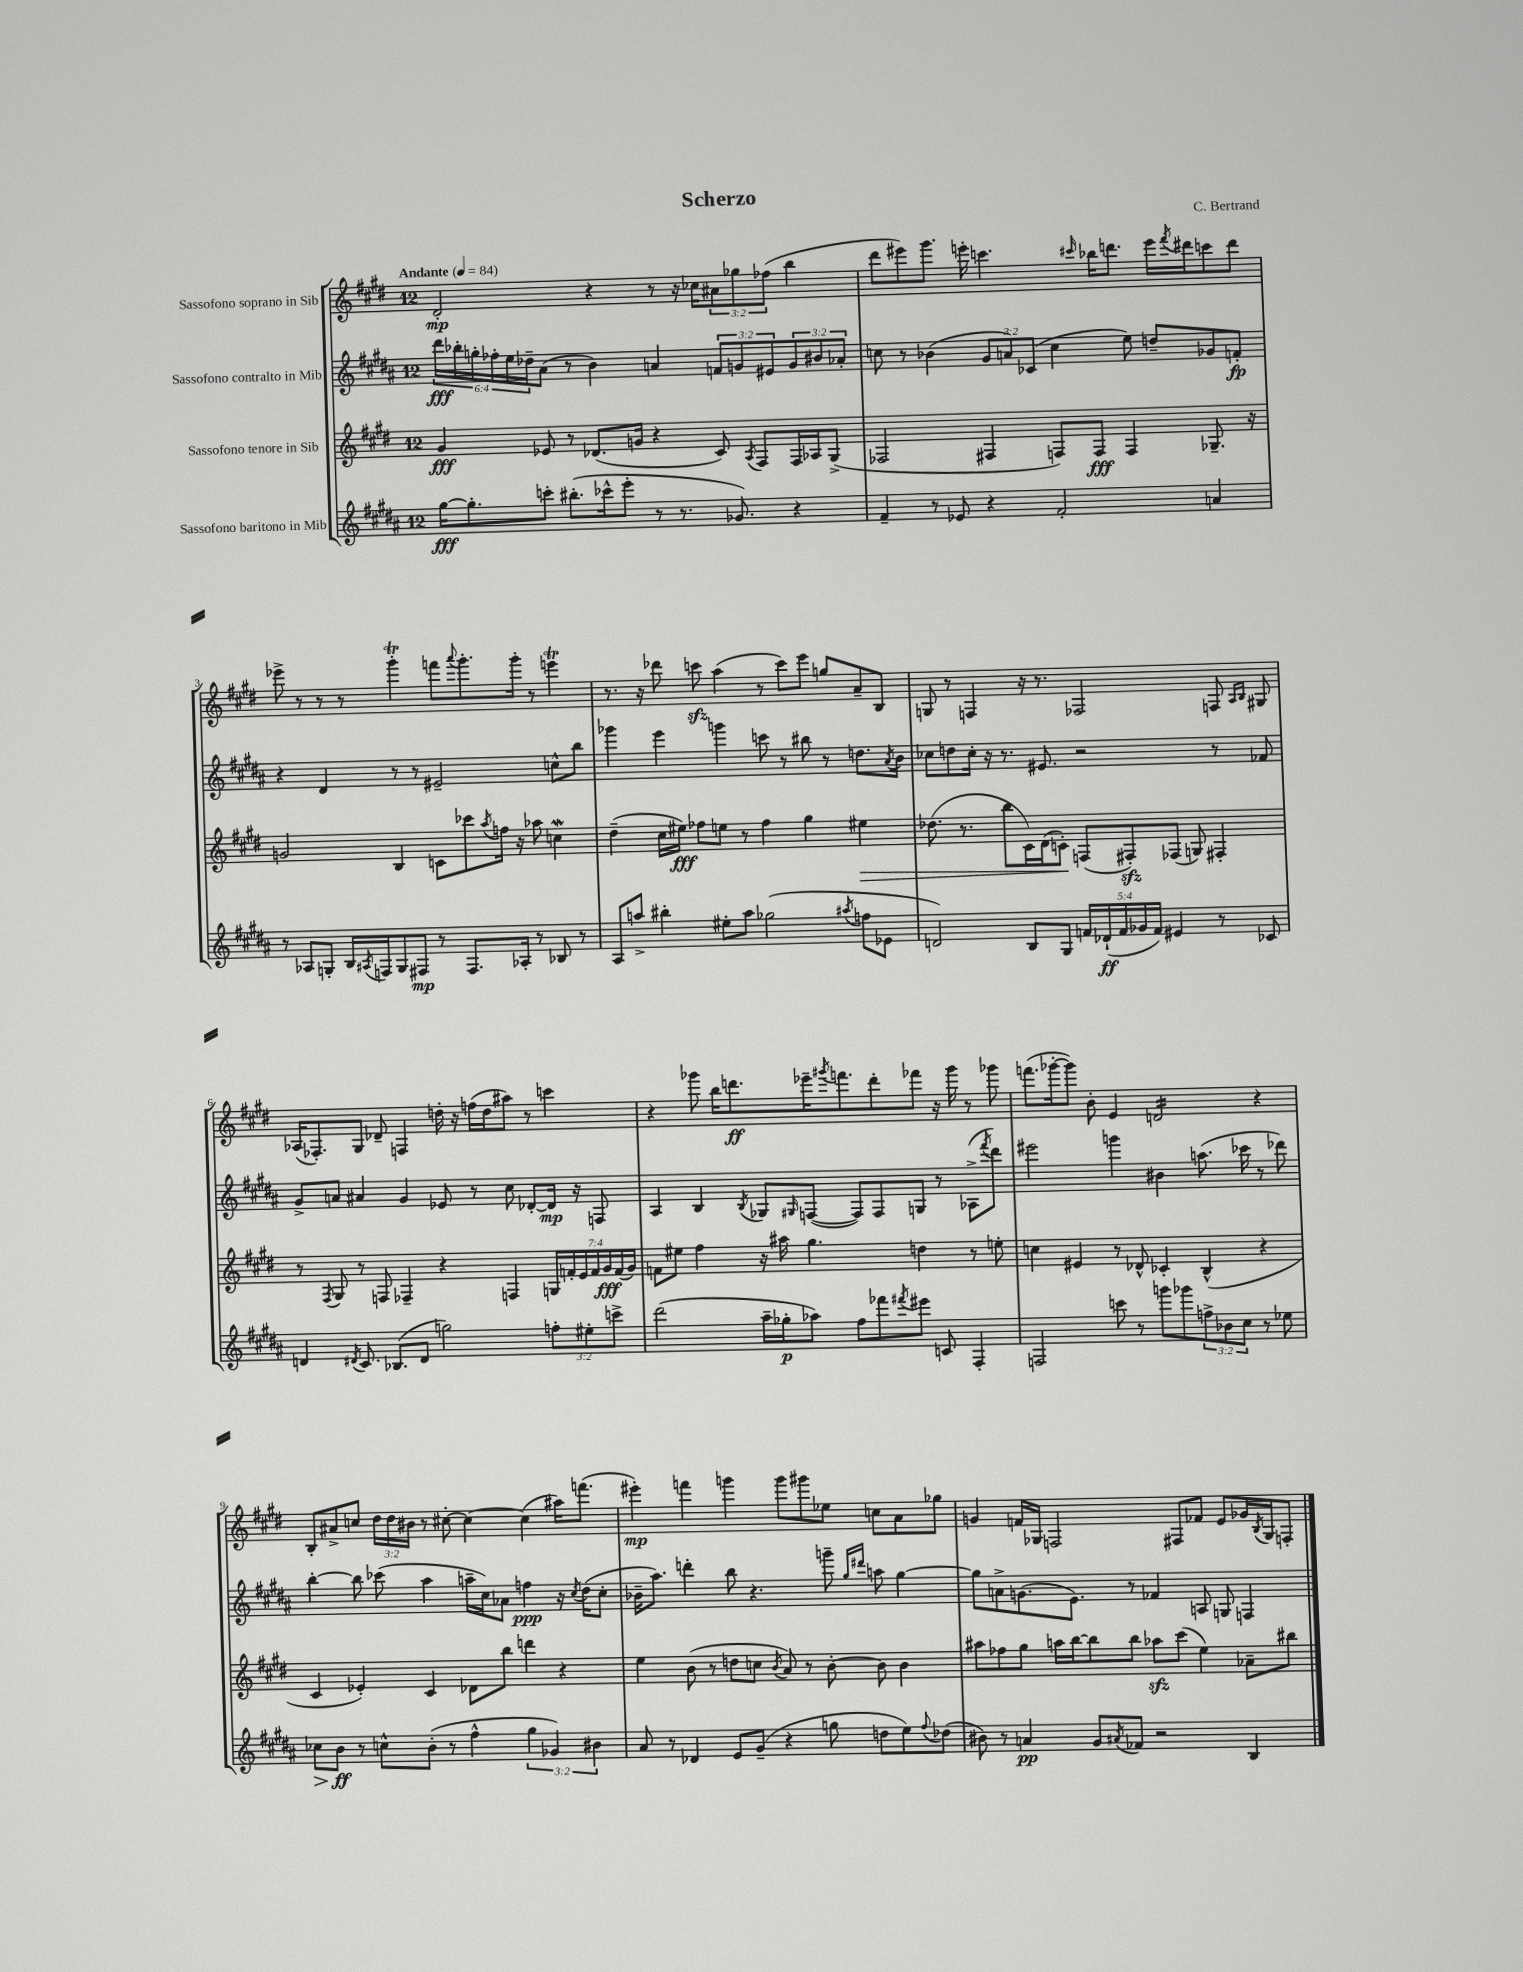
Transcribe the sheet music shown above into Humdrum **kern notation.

**kern	**dynam	**kern	**dynam	**kern	**dynam	**kern	**dynam
*part4	*part4	*part3	*part3	*part2	*part2	*part1	*part1
*staff4	*staff4	*staff3	*staff3	*staff2	*staff2	*staff1	*staff1
*I"Sassofono baritono in Mib	*	*I"Sassofono tenore in Sib	*	*I"Sassofono contralto in Mib	*	*I"Sassofono soprano in Sib	*
*clefG2	*	*clefG2	*	*clefG2	*	*clefG2	*
*k[f#c#g#d#a#]	*	*k[f#c#g#d#]	*	*k[f#c#g#d#a#]	*	*k[f#c#g#d#]	*
*M12/8	*	*M12/8	*	*M12/8	*	*M12/8	*
*MM84	*	*MM84	*	*MM84	*	*MM84	*
=1	=1	=1	=1	=1	=1	=1	=1
!	!	!	!	!	!	!LO:TX:a:B:t=Andante	!
[16gg#\KL	fff	4g#/	fff	24ddd#\LL	fff	2d#'/	mp
.	.	.	.	24bb-X'\	.	.	.
8.gg#'\]	.	.	.	.	.	.	.
.	.	.	.	24ggn'\	.	.	.
.	.	.	.	24ff-X'\	.	.	.
.	.	.	.	24ee\	.	.	.
.	.	.	.	24dd-X~\J	.	.	.
8cccn'\J	.	8e-X/	.	(8a#\J	.	.	.
(8.bb#X'\L	.	8r	.	8r	.	.	.
.	.	(8.d-X/L	.	4b\)	.	4r	.
16ccc-X^^\k	.	.	.	.	.	.	.
8eee'\J	.	.	.	.	.	.	.
.	.	16gn/Jk	.	.	.	.	.
8r	.	4r	.	4an/	.	8r	.
8.r	.	.	.	.	.	16r	.
.	.	.	.	.	.	16cc-X\KL	.
.	.	8c#/)	.	12fn/L	.	12a#X\	.
8.g-X/)	.	.	.	.	.	.	.
.	.	.	.	12gn/	.	12gg-X\	.
.	.	8qA/	.	.	.	.	.
.	.	8F#/L	.	.	.	.	.
.	.	.	.	12e#X/	.	(12ff-X\J	.
4r	.	16F#/L	.	12g/	.	4bb\	.
.	.	16A-X/J	.	.	.	.	.
.	.	.	.	12b#X/	.	.	.
.	.	(8G#^/J	.	.	.	.	.
.	.	.	.	12a-X'/J	.	.	.
=2	=2	=2	=2	=2	=2	=2	=2
4f#~/	.	2F-X/	.	8ccn\	.	8ddd#\L	.
.	.	.	.	8r	.	8eee#X\)	.
8r	.	.	.	(4b-X\	.	8.ggg#\J	.
8e-X/	.	.	.	.	.	.	.
.	.	.	.	.	.	16eeen'\	.
4r	.	4F#X/	.	12g#/L	.	4.cccn\	.
.	.	.	.	12an/)	.	.	.
.	.	.	.	(12c-X/J	.	.	.
2f#'/	.	8Fn/L)	.	4cc\	.	.	.
.	.	.	.	.	.	16qqccc#X/	.
.	.	8F/J	fff	.	.	16bb-X\KL	.
.	.	.	.	.	.	8.dddn\J	.
.	.	4F/	.	8ee\)	.	.	.
.	.	.	.	8ddn~/L	.	16eee\LL	.
.	.	.	.	.	.	8qfff#/	.
.	.	.	.	.	.	16ddd#X\J	.
4an/	.	8.G-X~/	.	8g-X/	.	8cccn\	.
.	.	.	.	8fn'/J	fp	8ddd#\J	.
.	.	16r	.	.	.	.	.
!!LO:LB:g=z
=3	=3	=3	=3	=3	=3	=3	=3
8r	.	2gn/	.	4r	.	8eee-X^\	.
8A-X/L	.	.	.	.	.	8r	.
8Gn'/J	.	.	.	4d#/	.	8r	.
16B/LL	.	.	.	.	.	8r	.
8qA#X/	.	.	.	.	.	.	.
16Fn/J	.	.	.	.	.	.	.
8G/	.	4B/	.	8r	.	4ggg#t'\	.
8F#X/J	mp	.	.	8r	.	.	.
8r	.	8cn\L	.	2e#X~/	.	8fffn\L	.
.	.	.	.	.	.	8qqaaa/	.
8.F#/L	.	8ccc-X\	.	.	.	8.ggg#'\	.
.	.	8qaa/	.	.	.	.	.
.	.	16ffn\Jk	.	.	.	.	.
16A-X'/Jk	.	16r	.	.	.	16ggg#'\Jk	.
8r	.	8aa-X\	.	.	.	8r	.
8B-X/	.	4ccnw\	.	8ccn^^\L	.	4eeenT\	.
8r	.	.	.	8bb\J	.	.	.
=4	=4	=4	=4	=4	=4	=4	=4
8A#/L	.	(4dd#~\	.	4ggg-X\	.	8.r	.
8aan^/J	.	.	.	.	.	.	.
.	.	.	.	.	.	16r	.
4bb#X'\	.	16cc#\LL	.	4eee\	.	8ddd-X\	.
.	.	16ee#X\JJ)	fff	.	.	.	.
.	.	8ff-X\L	.	.	.	8cccnzz\	.
8ee#X'\L	.	8een\J	.	4gggn\	.	(4aa\	.
8aa\J	.	8r	.	.	.	.	.
(2gg-X\	.	4ff-\	.	8cccn\	.	8r	.
.	.	.	.	8r	.	8ccc\L)	.
.	.	4gg#\	.	8bb#X\	.	8eee\J	.
.	.	.	.	8r	.	8ggn/L	.
8qaa#X/	.	.	.	.	.	.	.
!	!	!	!LO:HP:b	!	!	!	!
8ffn\L	.	4ee#X\	>	8.ddn\L	.	8a~/	.
8e-X\J	.	.	.	.	.	8B/J	.
.	.	.	.	8qa#/	.	.	.
.	.	.	.	16b\Jk	.	.	.
=5	=5	=5	=5	=5	=5	=5	=5
2dn/)	.	(8.dd-X\	.	8cc-X\L	.	8Gn/	.
.	.	.	.	8ddn\	.	8r	.
.	.	8.r	.	.	.	.	.
.	.	.	.	16cc-'\Jk	.	4Fn/	.
.	.	.	.	16r	.	.	.
.	.	8bb\L	.	8.r	.	.	.
8B/L	.	16c#\L)	.	.	.	16r	.
.	.	(16d#\J	.	8.e#X/	.	8.r	.
8G#/J	.	8cn'\J)	.	.	.	.	.
20fn/LL	.	(8Fn/L	]	2r	.	2F-X/	.
(20d-X`/	ff	.	.	.	.	.	.
20f/	.	.	.	.	.	.	.
.	.	8F#Xzz'/)	.	.	.	.	.
20g-X/	.	.	.	.	.	.	.
20f/JJ)	.	.	.	.	.	.	.
4e#X/	.	(8F-X/J	.	.	.	.	.
.	.	8Gn/)	.	.	.	.	.
8r	.	4F#X'/	.	8r	.	8Fn/	.
.	.	.	.	.	.	16qqA/LL	.
.	.	.	.	.	.	16qqB/JJ	.
8c-X/	.	.	.	8f-X/	.	8G#X/	.
!!LO:LB:g=z
=6	=6	=6	=6	=6	=6	=6	=6
4dn/	.	8r	.	8g#^/L	.	(16A-X/KL	.
.	.	.	.	.	.	8.F-X'/)	.
.	.	8qF#/	.	.	.	.	.
.	.	8G#/	.	8an/J	.	.	.
8qd#X/	.	.	.	.	.	.	.
8.c#/	.	8r	.	4a#X/	.	8G#/J	.
.	.	8Fn/	.	.	.	8d-X~/	.
(8.B-X/L	.	.	.	.	.	.	.
.	.	4F-X~/	.	4g#/	.	4Fn/	.
8d#/J	.	.	.	.	.	.	.
2ggn\)	.	4r	.	8e-X/	.	16ddn'\	.
.	.	.	.	.	.	16r	.
.	.	.	.	8r	.	(16ffn\LL	.
.	.	.	.	.	.	16dd\J	.
.	.	4Fn/	.	8cc#\	.	8aa#X\J)	.
.	.	.	.	[8d-X'/L	.	8r	.
12ffn'\L	.	28Gn/LL	.	16d-/Jk]	mp	4cccn\	.
.	.	28fn'/	.	.	.	.	.
.	.	.	.	16r	.	.	.
.	.	28e/	.	.	.	.	.
12ee#X'\	.	.	.	.	.	.	.
.	.	28f/	.	.	.	.	.
.	.	.	.	8Fn/	.	.	.
.	.	28g#/	fff	.	.	.	.
12cccn^\J	.	.	.	.	.	.	.
.	.	(28f/	.	.	.	.	.
.	.	28g#/JJ)	.	.	.	.	.
=7	=7	=7	=7	=7	=7	=7	=7
(2ddd#\	.	8fn\L	.	4A#/	.	4r	.
.	.	8ee#X\J	.	.	.	.	.
.	.	4ff#\	.	4B/	.	8ggg-X\	.
.	.	.	.	.	.	16bb\KL	.
.	.	.	.	.	.	8.dddn\	ff
.	.	.	.	8qB/	.	.	.
16aa#~\LL	.	16r	.	8G-X/L	.	.	.
16gg-X'\J	p	16aa#X\	.	.	.	.	.
.	.	.	.	16qqG#X/	.	.	.
8aa-X\J)	.	4.gg#\	.	([8Fn/J	.	16eee-X~\K	.
.	.	.	.	.	.	8qggg#X/	.
.	.	.	.	.	.	8.fffn\	.
8ff#\L	.	.	.	8F/L])	.	.	.
8fff-X\	.	.	.	8F/	.	8ddd'\	.
8qfff#X/	.	.	.	.	.	.	.
8eee#X\J	.	4ddn\	.	8Gn/J	.	8fff-X\J	.
8cn/	.	.	.	8r	.	16r	.
.	.	.	.	.	.	16ggg#\	.
4F#'/	.	8r	.	(8A-X^\L	.	8r	.
.	.	.	.	8qfff#/	.	.	.
.	.	8een'\	.	8ddd#\J)	.	8ggg-X\	.
=8	=8	=8	=8	=8	=8	=8	=8
2Fn/	.	4ccn\	.	2eee#X\	.	(8.fffn\L	.
.	.	.	.	.	.	[16ggg-X'\k	.
.	.	4e#X/	.	.	.	8ggg-\J])	.
.	.	.	.	.	.	8b'\	.
8cccn\	.	8r	.	4gggn\	.	4e/	.
8r	.	8d-X^^/	.	.	.	.	.
*	*	*	*	*	*	*tremolo	*
8gggn\L	.	4c-X'/	.	4b#X\	.	16dn/LL	.
.	.	.	.	.	.	16dn/	.
8ggg-X\	.	.	.	.	.	16dn/	.
.	.	.	.	.	.	16dn/	.
12ffn^\	.	(4B^^/	.	(8.aan\	.	16dn/	.
.	.	.	.	.	.	16dn/	.
12b-X\	.	.	.	.	.	.	.
.	.	.	.	.	.	16dn/	.
12cc#\J	.	.	.	.	.	.	.
.	.	.	.	16ccc-X\	.	16dn/JJ	.
*	*	*	*	*	*	*Xtremolo	*
8r	.	4r	.	8r	.	4r	.
8ee-X\	.	.	.	8ddd-X\)	.	.	.
!!LO:LB:g=z
=9	=9	=9	=9	=9	=9	=9	=9
!	!LO:HP:b	!	!	!	!	!	!
8cc-X\L	>	4c#/	.	[4bb'\	.	8B'/L	.
8b\J	ff	.	.	.	.	8a#X^/	.
8r	]	4e-X'/)	.	8bb\]	.	8ccn/J	.
8ccn^^\L	.	.	.	(8ccc-X\	.	24dd#\LL	.
.	.	.	.	.	.	24dd#\	.
.	.	.	.	.	.	24b#X\JJ	.
(8b'\J	.	4c#/	.	4aa#\	.	8r	.
8r	.	.	.	.	.	[8cc#X'\	.
4ff#^^\	.	8d-X\L	.	16aan~\LL	.	4cc#\_	.
.	.	.	.	16cc#\J)	.	.	.
.	.	8bb\J	.	8a-X\J	.	.	.
6gg#\	.	4dddn\	.	4ffn\	ppp	(4cc#\]	.
6g-X/)	.	.	.	.	.	.	.
.	.	4r	.	16r	.	16aa#X\KL)	.
.	.	.	.	8qcc#/	.	.	.
.	.	.	.	(16dd#\KL	.	(8.fffn\J	.
6b#X\	.	.	.	.	.	.	.
.	.	.	.	8cc#'\J	.	.	.
=10	=10	=10	=10	=10	=10	=10	=10
8a#/	.	4ee\	.	16b-X~\KL	.	4eee#X'\)	mp
.	.	.	.	8.aa#\J)	.	.	.
8r	.	.	.	.	.	.	.
4d-X/	.	(8b\	.	4dddn'\	.	4fffn\	.
.	.	8r	.	.	.	.	.
8e/L	.	8ddn\L	.	8bb\	.	4gggn\	.
(8g#~/J	.	8ccn\J	.	4.r	.	.	.
.	.	8qb/	.	.	.	.	.
4r	.	8a/)	.	.	.	8ggg\L	.
.	.	8r	.	.	.	8ggg#X\	.
8ggn\	.	[8b'\	.	8gggn~\	.	8ee-X\J	.
.	.	.	.	16qqgg#/LL	.	.	.
.	.	.	.	16qqddd#X/JJ	.	.	.
8ddn\L	.	8b\]	.	8aan\	.	8ccn\L	.
8ee\)	.	4b\	.	[4gg#\	.	8a\	.
8qqff#/	.	.	.	.	.	.	.
(8dd-X\J	.	.	.	.	.	8gg-X\J	.
=11	=11	=11	=11	=11	=11	=11	=11
8b#X\)	.	8aa#X\L	.	8gg#\L]	.	4gn/	.
8r	.	8ff-X\	.	8an^\	.	.	.
4an/	pp	8gg#\J	.	(8.gn\	.	16fn/LL	.
.	.	.	.	.	.	16G-X/JJ	.
.	.	16aan\LL	.	.	.	2Fn/	.
.	.	[16bb\J	.	8.e\J)	.	.	.
8g#/L	.	8bb\]	.	.	.	.	.
8qa#X/	.	.	.	.	.	.	.
8f-X/J	.	8bb\J	.	8r	.	.	.
2r	.	8aa-Xzz\L	.	4f-X/	.	.	.
.	.	(8ccc#\J	.	.	.	8F#X/L	.
.	.	4ee\)	.	8An/	.	8f-X/J	.
.	.	.	.	8Gn/	.	8e/L	.
4B/	.	8a-X~\L	.	4Fn/	.	16g-X/L	.
.	.	.	.	.	.	8qB/	.
.	.	.	.	.	.	16G-/J	.
.	.	8bb#X\J	.	.	.	8Fn'/J	.
==	==	==	==	==	==	==	==
*-	*-	*-	*-	*-	*-	*-	*-
